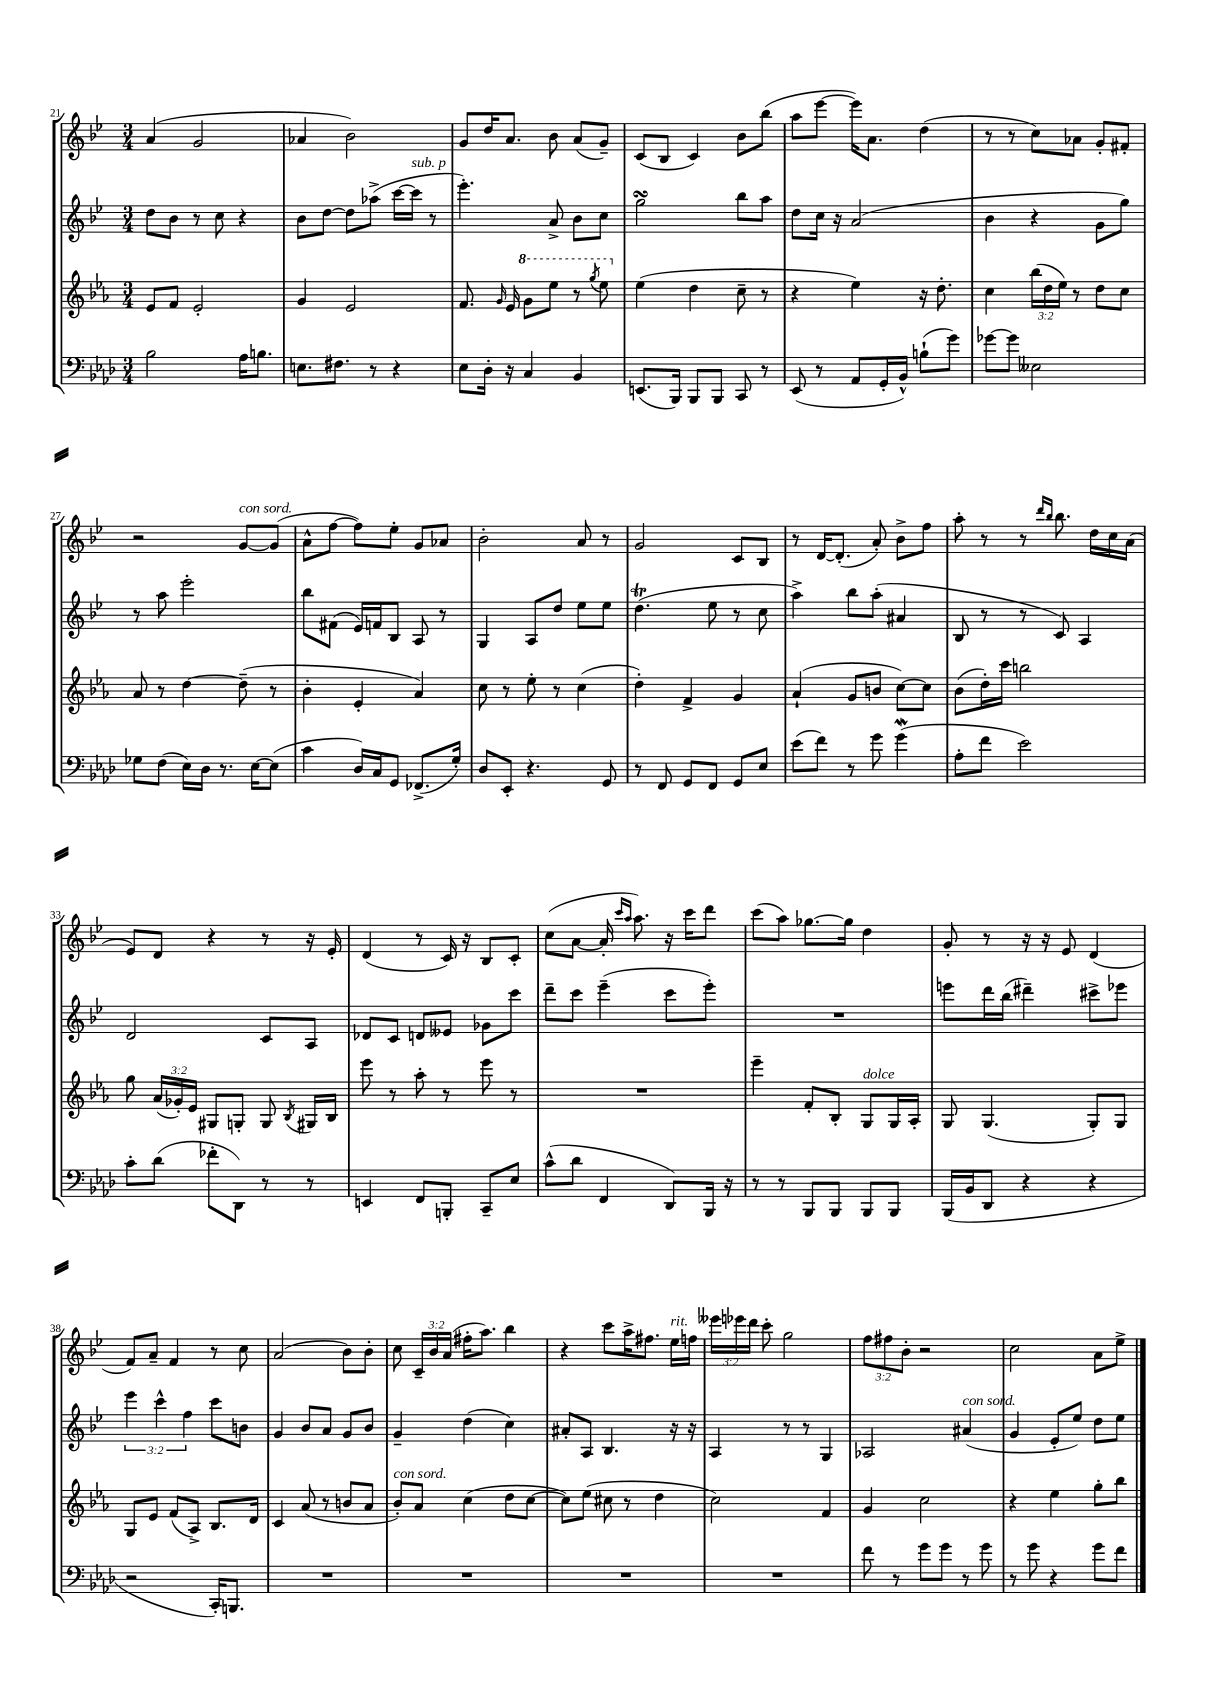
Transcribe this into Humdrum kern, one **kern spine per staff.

**kern	**kern	**kern	**kern
*staff4	*staff3	*staff2	*staff1
*clefF4	*clefG2	*clefG2	*clefG2
*k[b-e-a-d-]	*k[b-e-a-]	*k[b-e-]	*k[b-e-]
*M3/4	*M3/4	*M3/4	*M3/4
2B-	8e-	8dd	(4a
.	8f	8b-	.
.	2e-'	8r	2g
.	.	8cc	.
16A-	.	4r	.
8.B	.	.	.
=	=	=	=
8.E	4g	8b-	4a-
.	.	[8dd	.
8.F#	.	.	.
.	2e-	8dd]	2b-)
8r	.	(8aa-^	.
4r	.	[16ccc	.
.	.	16ccc]	.
.	.	8r	.
=	=	=	=
8E-	8.f	4.eee-')	8g
16D-'	.	.	16dd
.	16qqg	.	.
16r	16e-	.	8.a
4C	8gg	.	.
.	8eee-	8a^	8b-
4BB-	8r	8b-	(8a
.	8qggg	.	.
.	8eee-	8cc	8g~)
=	=	=	=
(8.EE	(4ee-	2gg	(8c
.	.	.	8B-
16BBB-)	.	.	.
8BBB-	4dd	.	4c)
8BBB-	.	.	.
8CC	8cc~	8bb-	8b-
8r	8r	8aa	(8bb-
=	=	=	=
(8EE-	4r	8dd	8aa
8r	.	16cc	[8eee-
.	.	16r	.
8AA-	4ee-)	(2a	16eee-])
.	.	.	8.a
16GG'	.	.	.
16BB-^^)	.	.	.
(8B`	16r	.	(4dd
.	8.dd'	.	.
8g)	.	.	.
=	=	=	=
[8g-	4cc	4b-	8r
8g-]	.	.	8r
2E--	(24bb-	4r	8cc)
.	24dd	.	.
.	24ee-)	.	.
.	8r	.	8a-
.	8dd	8g	8g'
.	8cc	8gg)	8f#'
=	=	=	=
8G-	8a-	8r	2r
(8F	8r	8aa	.
16E-)	[4dd	2eee-'	.
16D-	.	.	.
8.r	.	.	.
.	(8dd~]	.	[8g
[16E-	.	.	.
(8E-]	8r	.	(8g]
=	=	=	=
4c	4b-'	8bb-	8a^^
.	.	(8f#	[8ff
16D-)	4e-'	16e-)	8ff])
16C	.	16f	.
8GG	.	8B-	8ee-'
(8.FF-^	4a-)	8A	8g
.	.	8r	8a-
16G')	.	.	.
=	=	=	=
8D-	8cc	4G	2b-'
8EE-'	8r	.	.
4.r	8ee-'	8A	.
.	8r	8dd	.
.	(4cc	8ee-	8a
8GG	.	8ee-	8r
=	=	=	=
8r	4dd')	(4.dd	2g
8FF	.	.	.
8GG	4f^	.	.
8FF	.	8ee-	.
8GG	4g	8r	8c
8E-	.	8cc	8B-
=	=	=	=
(8e-	(4a-`	4aa^)	8r
8f)	.	.	[16d
.	.	.	(8.d']
8r	8g	8bb-	.
8g	8b	(8aa'	8a')
(4g	[8cc)	4a#	8b-^
.	8cc]	.	8ff
=	=	=	=
8A-'	(8b-	8B-	8aa'
8f	16dd')	8r	8r
.	16ccc	.	.
2e-)	2bb	8r	8r
.	.	.	16qqddd
.	.	.	16qqbb-
.	.	8c)	8.bb-
.	.	4A	.
.	.	.	16dd
.	.	.	16cc
.	.	.	(16a
=	=	=	=
8c'	8gg	2d	8e-)
(8d-	(24a-	.	8d
.	24g-')	.	.
.	24e-	.	.
8f-'	8G#	.	4r
8DD-)	8G'	.	.
8r	8G	8c	8r
.	8qB-	.	.
8r	16G#	8A	16r
.	16B-	.	16e-'
=	=	=	=
4EE	8eee-	8d-	(4d
.	8r	8c	.
8FF	8aa-'	8d	8r
8BBB'	8r	8e--	16c)
.	.	.	16r
8CC~	8eee-	8g-	8B-
8E-	8r	8ccc	8c'
=	=	=	=
(8c^^	2.r	8ddd~	(8cc
8d-	.	8ccc	[8a
4FF	.	(4eee-~	16a']
.	.	.	16qqccc
.	.	.	16qqaa
.	.	.	8.aa)
8DD-)	.	8ccc	16r
.	.	.	16ccc
16BBB-	.	8eee-')	8ddd
16r	.	.	.
=	=	=	=
8r	4eee-~	2.r	(8ccc
8r	.	.	8aa)
8BBB-	8f'	.	[8.gg-
8BBB-	8B-'	.	.
.	.	.	16gg-]
8BBB-	8G	.	4dd
8BBB-	16G	.	.
.	16A-'	.	.
=	=	=	=
(16BBB-	8G	8eee	8g'
16BB-	.	.	.
8DD-	(4.G	16ddd	8r
.	.	(16bb-	.
4r	.	4ddd#~)	16r
.	.	.	16r
.	.	.	8e-
4r	8G')	8ccc#^	(4d
.	8G	8eee-	.
=	=	=	=
2r	8G	6eee-	8f)
.	8e-	.	8a~
.	.	6ccc^^	.
.	(8f	.	4f
.	.	6ff	.
.	8A-^)	.	.
16CC')	8.B-	8ccc	8r
8.BBB	.	.	.
.	.	8b	8cc
.	16d	.	.
=	=	=	=
2.r	4c	4g	(2a
.	(8a-	8b-	.
.	8r	8a	.
.	8b	8g	8b-)
.	8a-	8b-	8b-'
=	=	=	=
2.r	8b-')	4g~	8cc
.	8a-	.	24c~
.	.	.	24b-
.	.	.	(24a
.	(4cc	(4dd	16ff#'
.	.	.	8.aa)
.	8dd	4cc)	4bb-
.	[8cc	.	.
=	=	=	=
2.r	8cc])	8a#'	4r
.	(8ee-	8A	.
.	8cc#	4.B-	8ccc
.	8r	.	16aa^
.	.	.	8.ff#
.	4dd	.	.
.	.	16r	16ee-
.	.	16r	16ff
=	=	=	=
2.r	2cc)	4A	24eee--
.	.	.	24eee-
.	.	.	24ddd
.	.	.	8ccc'
.	.	8r	2gg
.	.	8r	.
.	4f	4G	.
=	=	=	=
8f	4g	2A-	12ff
.	.	.	12ff#
8r	.	.	.
.	.	.	12b-'
8g	2cc	.	2r
8g	.	.	.
8r	.	(4a#	.
8g	.	.	.
=	=	=	=
8r	4r	4g	2cc
8g	.	.	.
4r	4ee-	8e-'	.
.	.	8ee-)	.
8g	8gg'	8dd	8a
8f	8bb-	8ee-	8ee-^
==	==	==	==
*-	*-	*-	*-
